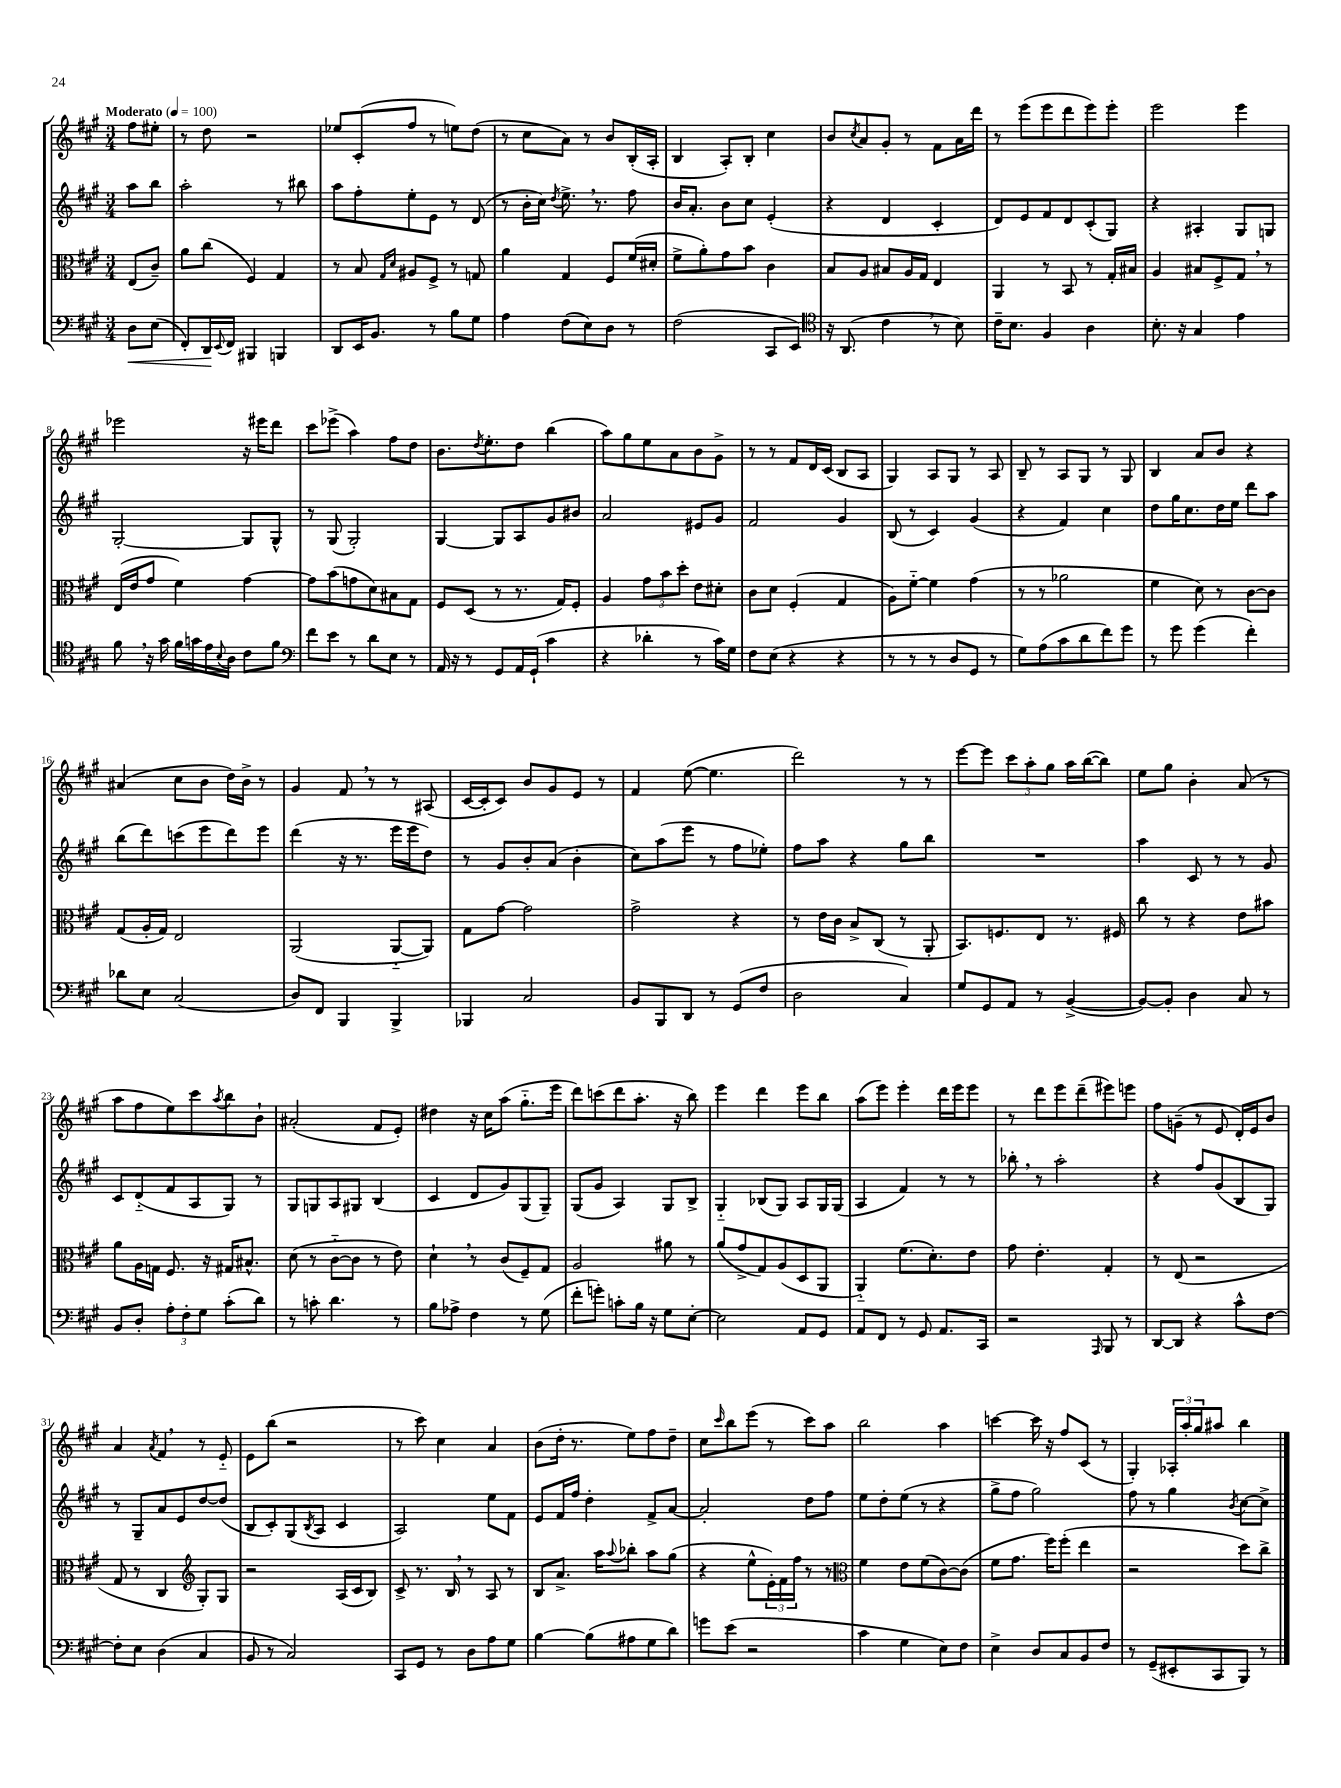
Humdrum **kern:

**kern	**kern	**kern	**kern
*staff4	*staff3	*staff2	*staff1
*clefF4	*clefC3	*clefG2	*clefG2
*k[f#c#g#]	*k[f#c#g#]	*k[f#c#g#]	*k[f#c#g#]
*M3/4	*M3/4	*M3/4	*M3/4
*MM100	*MM100	*MM100	*MM100
8D	(8E	8aa	8ff#
(8E	8c#~)	8bb	8ee#'
=	=	=	=
8FF#')	8a	2aa'	8r
16DD	(8cc#	.	8dd
8qqEE	.	.	.
16FF#	.	.	.
4BBB#	4F#)	.	2r
4BBB	4G#	8r	.
.	.	8bb#	.
=	=	=	=
8DD	8r	8aa	8ee-
16EE	8B	8ff#'	(8c#'
8.BB	.	.	.
.	16qqG#	.	.
.	16qqd	.	.
.	8A#	8ee'	8ff#
8r	8F#^	8e	8r
8B	8r	8r	8ee)
8G#	8G	(8d	(8dd
=	=	=	=
4A	4a	8r	8r
.	.	16b'	8cc#
.	.	16cc#)	.
.	.	8qdd	.
(8F#	4G#	8.ee^	8a)
8E)	.	.	8r
.	.	8.r	.
8D	8F#	.	8b
8r	(16f#	8ff#	(16B'
.	16d#'	.	16A'
=	=	=	=
(2F#	8f#^	16b	4B
.	.	8.a'	.
.	8a')	.	.
.	8g#	8b	8A')
.	8b	8cc#	8B'
8CC#	4c#	(4e'	4cc#
8EE)	.	.	.
=	=	=	=
*clefC4	*	*	*
16r	8B	4r	8b
(8.AA	.	.	.
.	.	.	8qcc#
.	8A	.	8a
4c#	8B#	4d	8g#'
.	16A	.	8r
.	16G#	.	.
8r	4E	4c#'	8f#
8B)	.	.	16a
.	.	.	16ddd
=	=	=	=
16c#~	4AA	8d)	8r
8.B	.	.	.
.	.	8e	(8eee
4F#	8r	8f#	8eee
.	8BB	8d	8ddd
4A	8r	(8c#'	8eee)
.	16G#'	8G#)	8eee'
.	16B#	.	.
=	=	=	=
8.B'	4A	4r	2eee
16r	.	.	.
4G#	8B#	4A#'	.
.	8F#^	.	.
4e	8G#	8G#	4eee
.	8r	8G	.
=	=	=	=
8f#	(16E	[2G#'	2eee-
.	16e	.	.
16r	8g#	.	.
16g#	.	.	.
16f#	4f#)	.	.
16g	.	.	.
16e	.	.	.
8qqB	.	.	.
16A	.	.	.
8c#	[4g#	8G#]	16r
.	.	.	16eee#
8f#	.	8G#^^	8ddd
=	=	=	=
*clefF4	*	*	*
8f#	8g#]	8r	8ccc#
8e	(8b	(8G#	(8eee-^
8r	8g	2G#')	4aa)
8d	8d)	.	.
8E	8B#	.	8ff#
8r	8G#	.	8dd
=	=	=	=
16AA	8F#	[4G#	8.b
16r	.	.	.
8r	(8D	.	.
.	.	.	8qdd
.	.	.	8.ee'
8GG#	8r	8G#]	.
16AA	8.r	8A	8dd
(16GG#`	.	.	.
4c#	.	8g#	(4bb
.	16G#)	.	.
.	8F#'	8b#	.
=	=	=	=
4r	4A	2a	8aa)
.	.	.	8gg#
4d-'	12g#	.	8ee
.	12b	.	.
.	.	.	8a
.	12dd'	.	.
8r	8e	8e#	8b
16c#)	8d#'	8g#	8g#^
16G#	.	.	.
=	=	=	=
8F#	8c#	2f#	8r
(8E	8d	.	8r
4r	(4F#'	.	8f#
.	.	.	16d
.	.	.	(16c#
4r	4G#	4g#	8B
.	.	.	8A
=	=	=	=
8r	8A)	(8B	4G#)
8r	[8f#'~	8r	.
8r	4f#]	4c#)	8A
8D	.	.	8G#
8GG#	(4g#	(4g#	8r
8r	.	.	8A
=	=	=	=
8G#)	8r	4r	8B~
(8A	8r	.	8r
8c#	2a-	4f#)	8A
8d	.	.	8G#
8f#)	.	4cc#	8r
8g#	.	.	8G#
=	=	=	=
8r	4f#	8dd	4B
8g#	.	16gg#	.
.	.	8.cc#	.
(4g#	8d)	.	8a
.	8r	16dd	8b
.	.	16ee	.
4f#')	[8c#	8ddd	4r
.	8c#]	8aa	.
=	=	=	=
8d-	(8G#	(8bb	(4a#
8E	16A'	8ddd)	.
.	16G#)	.	.
(2C#	2E	(8ccc	8cc#
.	.	8eee	8b
.	.	8ddd)	16dd)
.	.	.	16b^
.	.	8eee	8r
=	=	=	=
8D)	(2AA	(4ddd	4g#
8FF#	.	.	.
4BBB	.	16r	8f#
.	.	8.r	.
.	.	.	8r
4BBB^	[8AA'~	16eee	8r
.	.	16eee	.
.	8AA])	8dd)	(8A#
=	=	=	=
4BBB-	8G#	8r	[16c#
.	.	.	16c#']
.	[8g#	8g#	8c#)
2C#	2g#]	8b'	8b
.	.	(8a	8g#
.	.	4b'	8e
.	.	.	8r
=	=	=	=
8BB	2g#^	8cc#)	4f#
8BBB	.	(8aa	.
8DD	.	8eee	([8ee
8r	.	8r	4.ee]
(8GG#	4r	8ff#	.
8F#	.	8ee-')	.
=	=	=	=
2D	8r	8ff#	2ddd)
.	16e	8aa	.
.	16c#	.	.
.	8B^	4r	.
.	(8C#	.	.
4C#)	8r	8gg#	8r
.	8AA'	8bb	8r
=	=	=	=
8G#	8.BB)	2.r	[8eee
8GG#	.	.	8eee]
.	8.F	.	.
8AA	.	.	12ccc#
.	.	.	12aa'
8r	8E	.	.
.	.	.	12gg#
([4BB^	8.r	.	16aa
.	.	.	([16bb
.	.	.	8bb])
.	16F#	.	.
=	=	=	=
8BB_)	8cc#	4aa	8ee
8BB']	8r	.	8gg#
4D	4r	8c#	4b'
.	.	8r	.
8C#	8e	8r	(8a
8r	8b#	8g#	8r
=	=	=	=
8BB	8a	8c#	8aa
8D'	16A	(8d'~	8ff#
.	16G	.	.
12A'	8.F#	8f#	8ee)
12F#'	.	.	.
.	.	8A	8ccc#
12G#	.	.	.
.	16r	.	.
.	.	.	8qaa
(8c#'	16G#	8G#)	8bb
.	8.B#^^	.	.
8d)	.	8r	8b`
=	=	=	=
8r	(8d	8G#	(2a#'
8c'	8r	8G	.
4.d	[8c#'~	8A	.
.	8c#]	8G#	.
.	8r	(4B	8f#
8r	8e)	.	8e')
=	=	=	=
8B	4d`	4c#	4dd#
8A-^	.	.	.
4F#	8r	8d	16r
.	.	.	16cc#
.	(8c#	8g#)	(8aa
8r	8F#~)	(8G#	8.gg#'~
(8G#	8G#	8G#~)	.
.	.	.	16eee
=	=	=	=
8f#'	2A	(8G#	8ddd)
8g')	.	8g#	(8ccc
8c'	.	4A)	8ddd
16B	.	.	8.aa'
16r	.	.	.
8G#	8a#	8G#	.
.	.	.	16r
[8E'	8r	8B^	8bb)
=	=	=	=
2E]	(8a	4G#'~	4eee
.	8g#^	.	.
.	8G#)	(8B-	4ddd
.	(8A	8G#)	.
8AA	8D	8A	8eee
8GG#	8AA	16G#	8bb
.	.	(16G#	.
=	=	=	=
8AA	4AA'~)	4A	(8aa
8FF#	.	.	8eee)
8r	(8.f#	4f#)	4eee'
8GG#	.	.	.
.	8.d')	.	.
8.AA	.	8r	16ddd
.	.	.	16eee
.	8e	8r	8eee
16CC#	.	.	.
=	=	=	=
2r	8g#	8bb-'	8r
.	4.e'	8r	8ddd
.	.	2aa'	8eee
.	.	.	(8ddd~
16qqAAA	.	.	.
8BBB	4G#'	.	8eee#)
8r	.	.	8eee
=	=	=	=
[8DD	8r	4r	8ff#
8DD]	(8E	.	(8g~
4r	2r	8ff#	8r
.	.	(8g#	8e
8c#^^	.	8B	16d')
.	.	.	16e
[8F#	.	8G#)	8b
=	=	=	=
8F#']	8G#	8r	4a
8E	8r	8G#~	.
.	.	.	8qa
(4D	4C#	8a	4f#
.	.	8e	.
*	*clefG2	*	*
4C#	8G#')	[8dd	8r
.	8G#	(8dd]	8e'~
=	=	=	=
8BB	2r	8B	8e
8r	.	8c#')	(8bb
2C#)	.	(8G#	2r
.	.	8qB	.
.	.	8A	.
.	(16A	4c#	.
.	16c#	.	.
.	8B)	.	.
=	=	=	=
8CC#	8c#^	2A)	8r
8GG#	8.r	.	8ccc#)
8r	.	.	4cc#
.	16B	.	.
8D	8r	.	.
8A	8A	8ee	4a
8G#	8r	8f#	.
=	=	=	=
[4B	8B	8e	(8b
.	8.a^	16f#	16dd'
.	.	16ff#	8.r
(8B]	.	4dd'	.
.	16aa	.	.
.	8qqaa	.	.
8A#	8bb-'	.	8ee)
8G#	8aa	8f#^	8ff#
8d)	(8gg#	[8a	8dd~
=	=	=	=
8g	4r	2a']	8cc#
.	.	.	16qqccc#
(8e	.	.	8bb
2r	8ee^^	.	(8eee
.	24e')	.	8r
.	24f#	.	.
.	24ff#	.	.
.	8r	8dd	8ccc#)
.	8r	8ff#	8aa
=	=	=	=
*	*clefC3	*	*
4c#	4f#	8ee	2bb
.	.	8dd'	.
4G#	8e	(8ee	.
.	(8f#	8r	.
8E)	[8c#)	4r	4aa
8F#	(8c#]	.	.
=	=	=	=
4E^	8f#	8gg#^	[4ccc
.	8.g#	8ff#	.
8D	.	2gg#)	16ccc]
.	16ff#)	.	16r
8C#	(8ff#'	.	8ff#
8BB	4ee	.	(8c#
8F#	.	.	8r
=	=	=	=
8r	2r	8ff#	4G#')
(8GG#~	.	8r	.
8EE#'	.	4gg#	24A-'
.	.	.	24aa'
.	.	.	24gg#
8CC#	.	.	8aa#
.	.	8qb	.
8BBB)	8dd)	[8cc#	4bb
8r	8cc#^	8cc#^]	.
==	==	==	==
*-	*-	*-	*-
